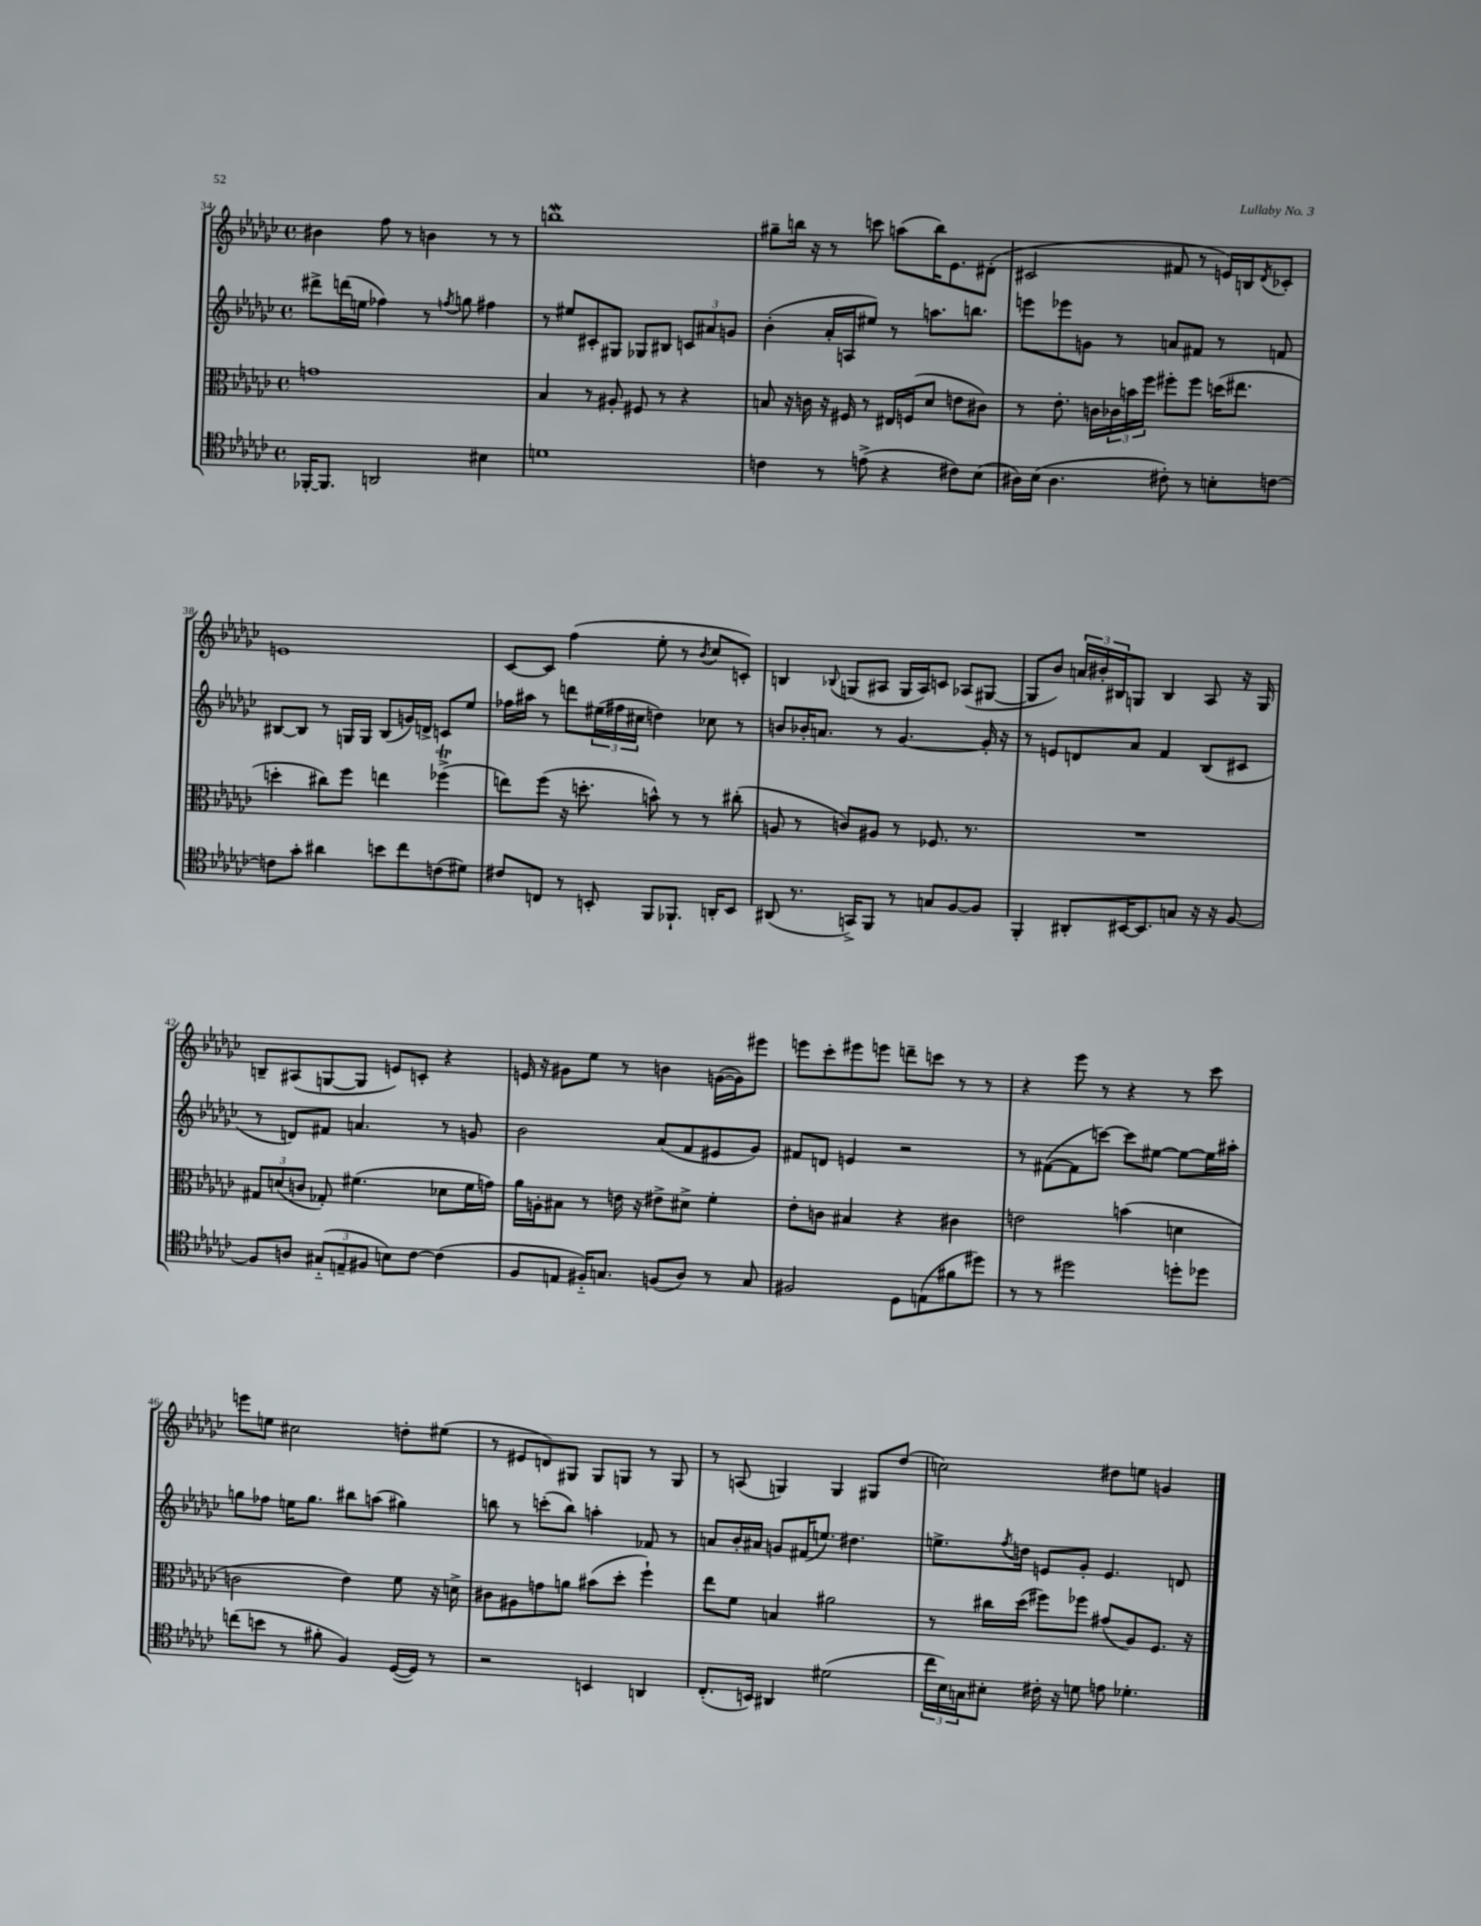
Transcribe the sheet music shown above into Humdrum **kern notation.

**kern	**kern	**kern	**kern
*part4	*part3	*part2	*part1
*staff4	*staff3	*staff2	*staff1
*clefC4	*clefC3	*clefG2	*clefG2
*k[b-e-a-d-g-c-]	*k[b-e-a-d-g-c-]	*k[b-e-a-d-g-c-]	*k[b-e-a-d-g-c-]
*M4/4	*M4/4	*M4/4	*M4/4
*met(c)	*met(c)	*met(c)	*met(c)
=34	=34	=34	=34
[16FF-X'/KL	1gn	8ddd#X^\L	4b#X\
8.FF-/J]	.	.	.
.	.	(16dddn\L	.
.	.	16een\JJ	.
2AAn/	.	4ff-X\)	8ff\
.	.	.	8r
.	.	8r	4bn\
.	.	8qffn/	.
.	.	8ggn\	.
4B#X\	.	4ff#X\	8r
.	.	.	8r
=35	=35	=35	=35
1dn	4B-/	8r	1bbnW
.	.	8ee#X/L	.
.	8r	8c#X'/	.
.	8A#X'/	8G#X/J	.
.	8F#X/	8G-X/L	.
.	8r	8B#X/J	.
.	4r	12cn/L	.
.	.	12a#X/	.
.	.	12gn/J	.
=36	=36	=36	=36
4cn\	8Bn/	(4b-'\	8gg#X~\L
.	16r	.	16bbn\Jk
.	16cn\	.	16r
8r	16r	16a-'/LL	8r
.	16F#X/	16An/J	.
(8en^\	8r	8ee#X/J)	8cccn\
4r	16E#X/LL	8r	(8aan\L
.	(16Fn/J	.	.
.	8d-/J	8.aan\L	16bb\K)
.	.	.	8.e-\
8c#X\L)	8en\L	.	.
.	.	8.bbn\J	.
(8B-\J	8c#X\J)	.	(8d#X'\J
=37	=37	=37	=37
16A#X\LL)	8r	8eeen\L	2c#X/
(16B-\JJ	.	.	.
4.A#\	8.e-'\	8eee-X\	.
.	.	8gn\J	.
.	16cn\LL	.	.
.	24c-X\	8r	.
.	24bn\	.	.
.	24ff\JJ	.	.
8c#X'\)	8ff#X'\L	8an/L	8f#X/
8r	8ff#\J	8f#X/J	8r
8Bn'\L	(16ddn\KL	8r	16en/LL)
.	8.ee#X\J	.	16Bn/J
.	.	.	8qd-/
[8cn\J	.	8fn/	8c-X'/J
!!LO:LB:g=z
=38	=38	=38	=38
8cn\L]	4ddn'\	[8B#X/L	1en
8g-'\J	.	8B#/J]	.
4a#X\	8cc#X\L)	8r	.
.	8ff\J	16Gn/LL	.
.	.	16G/JJ	.
8bn\L	4een\	(8B#/L	.
8cc-\	.	16gn/L)	.
.	.	16dn^/JJ	.
(8cn\	(4ff-XT^\	8cn/L	.
8d#X\J)	.	8ee-/J	.
=39	=39	=39	=39
8c#X/L	8een\L)	16ff-X\LL	[8c-/L
.	.	16aa#X\JJ	.
8Cn/J	(8ff\J	8r	8c-/J]
8r	16r	8dddn\L	(4ff\
.	8.ddn'\	.	.
8BBn'/	.	(24ee#X\L	.
.	.	24ff#X\	.
.	.	24cc#X\JJ	.
8FF/L	8bn^^\)	4ddn\)	8ee-'\
8.FF-X`/J	8r	.	8r
.	.	.	8qb-/
.	8r	8cc-X\	8cc-/L
16AAn'/KL	.	.	.
8BB/J	(8cc#X'\	8r	8cn'/J)
=40	=40	=40	=40
(8AA#X/	8An/	8bn/L	4Bn/
8.r	8r	16b-X'/K	.
.	.	8.an/J	.
.	.	.	8qqB-X/
.	8cn/L)	.	(8Gn/L
16GGn^/KL)	.	.	.
8FF/J	8A#X/J	8r	8A#X/J
8r	8r	[4.g-/	16G/LL
.	.	.	16A#/J)
8Gn/L	8.F-X/	.	8cn/J
[8F/	.	.	(8A-X/L
.	8.r	.	.
8F/J]	.	16g-'/]	[8G#X/J
.	.	16r	.
=41	=41	=41	=41
4FF'/	1r	8r	8G#/L]
.	.	8en/L	8b-/J)
8AA#X'/L	.	8dn/	24an/LL
.	.	.	24b#X'/
.	.	.	24B#X/J
[16BB#X/K	.	8a-/J	8Gn/J
8.BB#/]	.	.	.
.	.	4f/	4B#/
8Gn/J	.	.	.
16r	.	(8B-/L	8A-/
16r	.	.	.
[8F/	.	8c#X/J	16r
.	.	.	16G/
!!LO:LB:g=z
=42	=42	=42	=42
8F/L]	12G#X/L	8r	8Bn~/L
.	(12dn/	.	.
8An/J	.	8dn/L)	(8A#X/
.	12cn/J	.	.
(12G#X/L	8G-X'/)	8f#X/J	[8Gn/
12En~/	.	.	.
.	(4.f#X\	4.an/	8G/J]
12F#X/J	.	.	.
8Bn\L)	.	.	8en/L)
[8c-\J	.	.	8cn'/J
(4c-\]	8d-X\L	8r	4r
.	16f#\L	8gn/	.
.	16gn\JJ)	.	.
=43	=43	=43	=43
8F/L	16a-\LL	2b-\	16en/
.	16An'\J	.	16r
8En/J	8B#X\J	.	8g#X\L
16F#X/KL)	8r	.	8ee-\J
8.Gn/J	.	.	.
.	16en\	.	8r
.	16r	.	.
(8Fn/L	8e#X^\L	(8a-/L	4bn\
8A-/J)	8d#X^\J	8f/	.
8r	4f'\	8e#X/	([16gn\LL
.	.	.	16g\J])
8G/	.	8g-/J)	8eee#X\J
=44	=44	=44	=44
2F#X/	8e-'\L	8f#X/L	8eeen\L
.	8cn\J	8dn/J	8ccc-'\
.	4B#X/	4en/	8eee#X\
.	.	.	8eeen\J
8D-\L	4r	2r	8dddn~\L
(8En\	.	.	8cccn\J
8f#X\	4c#X\	.	8r
8dd#X\J)	.	.	8r
=45	=45	=45	=45
8r	2en\	8r	4r
8r	.	([8f#X\L	.
2dd#X\	.	8f#\]	8eee-\
.	.	[8cccn\J)	8r
.	(4bn\	8ccc\L]	4r
.	.	[8ee#X\J	.
8ddn'\L	4dn\	8ee#\L_	8r
8dd-X\J	.	16ee#\L]	8ccc-\
.	.	16aa#X'\JJ	.
!!LO:LB:g=z
=46	=46	=46	=46
(8ccn\L	2cn\	8ggn\L	8eeen\L
8bn\J	.	8ff-X\J	8een\J
8r	.	16een\KL	2cc#X\
.	.	8.gg\J	.
8f#X'\	.	.	.
4F/)	4e-\)	8bb#X\L	.
.	.	(8aan\J	.
([16D-/LL	8f\	4gg#X\)	8ddn'\L
16D-/JJ])	.	.	.
8r	16r	.	(8ee#X\J
.	16dn^\	.	.
=47	=47	=47	=47
2r	8c#X\L	8bbn\	8r
.	8A#X\	8r	8e#X/L
.	8gn\	(8cccn'\L	8dn/)
.	8an\J	8bb\J)	8G#X/J
4BBn/	(8b#X\L	4aan'\	8G#/L
.	8dd-'\J	.	8Gn/J
4AAn/	4ff`\)	8f-X/	8r
.	.	8r	8G/
=48	=48	=48	=48
(8.C-'/L	8ee-\L	8an/L	8r
.	8f\J	16b-'/L	(8An/
16BBn/Jk)	.	16a#X/JJ	.
4AA#X/	4Bn/	8gn/L	4Gn/)
.	.	(16f#X/K	.
.	.	8.een/J)	.
(2d#X\	2a#X\	.	4G/
.	.	4.dd#X\	.
.	.	.	8G#X/L
.	.	.	(8dd-/J
=49	=49	=49	=49
24cc-\LL	8r	8.een^\L	2ccn\)
24B-\)	.	.	.
24Gn\J	.	.	.
8B#X'\J	16cc#X\LL	.	.
.	.	8qff/	.
.	(16dd-\JJ	16ddn\Jk	.
16c#X'\	8ff#X\L)	8en/L	.
16r	.	.	.
8dn\	8ff-X\J	8g-'/J	.
8en\	(8g#X/L	4.e/	8dd#X\L
4.d-X'\	8A-/)	.	8een\J
.	8.F/J	.	4gn/
.	.	8dn/	.
.	16r	.	.
==	==	==	==
*-	*-	*-	*-
